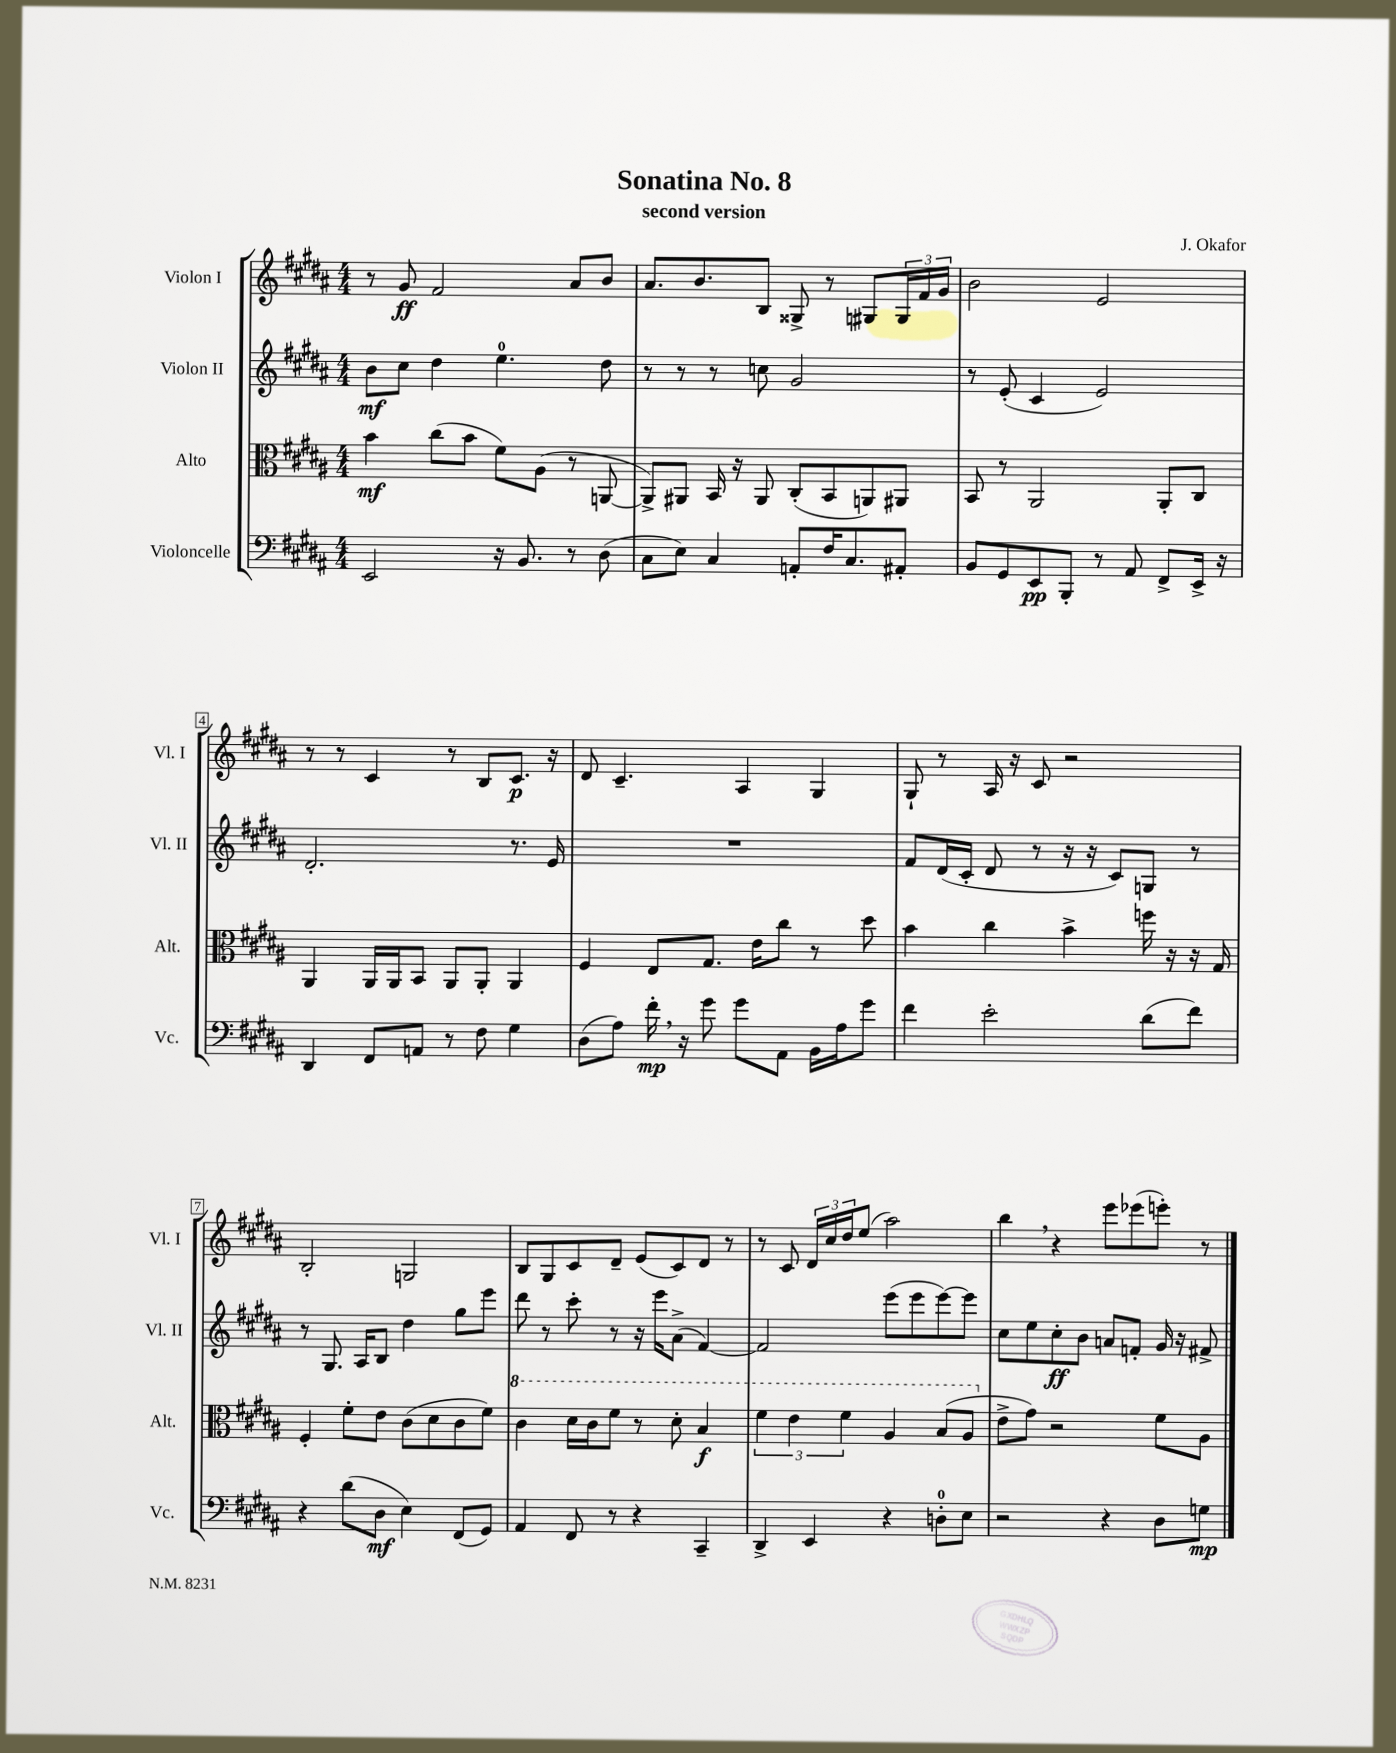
\header { title = "Sonatina No. 8" composer = "J. Okafor" subtitle = "second version" }
<<
\new StaffGroup <<
\new Staff = "s0" \with { instrumentName = "Violon I" shortInstrumentName = "Vl. I" } {
    \clef treble \key b \major \numericTimeSignature \time 4/4
    r8 gis'8\ff fis'2 ais'8 b'8 |
    ais'8. b'8. b8 gisis8-> r8 gis8 \tuplet 3/2 { gis16 fis'16 gis'16 } |
    b'2 e'2 |
    r8 r8 cis'4 r8 b8 cis'8.\p r16 |
    dis'8 cis'4.-- ais4 gis4 |
    gis8-! r8 ais16 r16 cis'8 r2 |
    b2-. g2 |
    b8 gis8 cis'8 dis'8-- e'8( cis'8) dis'8 r8 |
    r8 cis'8 \tuplet 3/2 { dis'16 cis''16 dis''16 } e''8( ais''2) |
    b''4 \breathe r4 e'''8 ees'''8( e'''8-.) r8 \bar "|." |
}
\new Staff = "s1" \with { instrumentName = "Violon II" shortInstrumentName = "Vl. II" } {
    \clef treble \key b \major \numericTimeSignature \time 4/4
    b'8\mf cis''8 dis''4 e''4.-0 dis''8 |
    r8 r8 r8 c''8 gis'2 |
    r8 e'8-.( cis'4 e'2) |
    dis'2.-. r8. e'16 |
    R1 |
    fis'8 dis'16( cis'16-. dis'8 r8 r16 r16 cis'8) g8 r8 |
    r8 gis8. ais16 b8 dis''4 gis''8 e'''8 |
    dis'''8 r8 cis'''8-. r8 r16 e'''16 ais'8->( fis'4~) |
    fis'2 e'''8( e'''8 e'''8~) e'''8 |
    cis''8 e''8 cis''8-.\ff b'8 a'8 f'8-. gis'16 r16 fis'8-> \bar "|." |
}
\new Staff = "s2" \with { instrumentName = "Alto" shortInstrumentName = "Alt." } {
    \clef alto \key b \major \numericTimeSignature \time 4/4
    b'4\mf cis''8( b'8 fis'8) ais8( r8 a,8~ |
    a,8->) ais,8 b,16 r16 ais,8 cis8-.( b,8 a,8) ais,8 |
    b,8 r8 ais,2 ais,8-. cis8 |
    ais,4 ais,16 ais,16 b,8 ais,8 ais,8-. ais,4 |
    fis4 e8 gis8. e'16 cis''8 r8 dis''8 |
    b'4 cis''4 b'4-> f''16 r16 r16 gis16 |
    fis4-. fis'8-. e'8 cis'8( dis'8 cis'8 fis'8) |
    \ottava #1 cis''4 dis''16 cis''16 fis''8 r8 dis''8-. b'4\f |
    \tuplet 3/2 { fis''4 e''4 fis''4 } ais'4 b'8( ais'8 \ottava #0 |
    e'8-> gis'8) r2 fis'8 ais8 \bar "|." |
}
\new Staff = "s3" \with { instrumentName = "Violoncelle" shortInstrumentName = "Vc." } {
    \clef bass \key b \major \numericTimeSignature \time 4/4
    e,2 r16 b,8. r8 dis8( |
    cis8 e8) cis4 a,8-. fis16 cis8. ais,8-. |
    b,8 gis,8 e,8\pp b,,8-. r8 ais,8 fis,8-> e,16-> r16 |
    dis,4 fis,8 a,8 r8 fis8 gis4 |
    dis8( ais8) fis'16-.\mp \breathe r16 gis'8 gis'8 ais,8 b,16 ais16 gis'8 |
    fis'4 e'2-. dis'8( fis'8) |
    r4 dis'8( dis8\mf e4) fis,8( gis,8) |
    ais,4 fis,8 r8 r4 cis,4-- |
    dis,4-> e,4 r4 d8-0-. e8 |
    r2 r4 dis8 g8\mp \bar "|." |
}
>>
>>
\layout { \context { \Score \override BarNumber.stencil = #(make-stencil-boxer 0.1 0.3 ly:text-interface::print) } }
